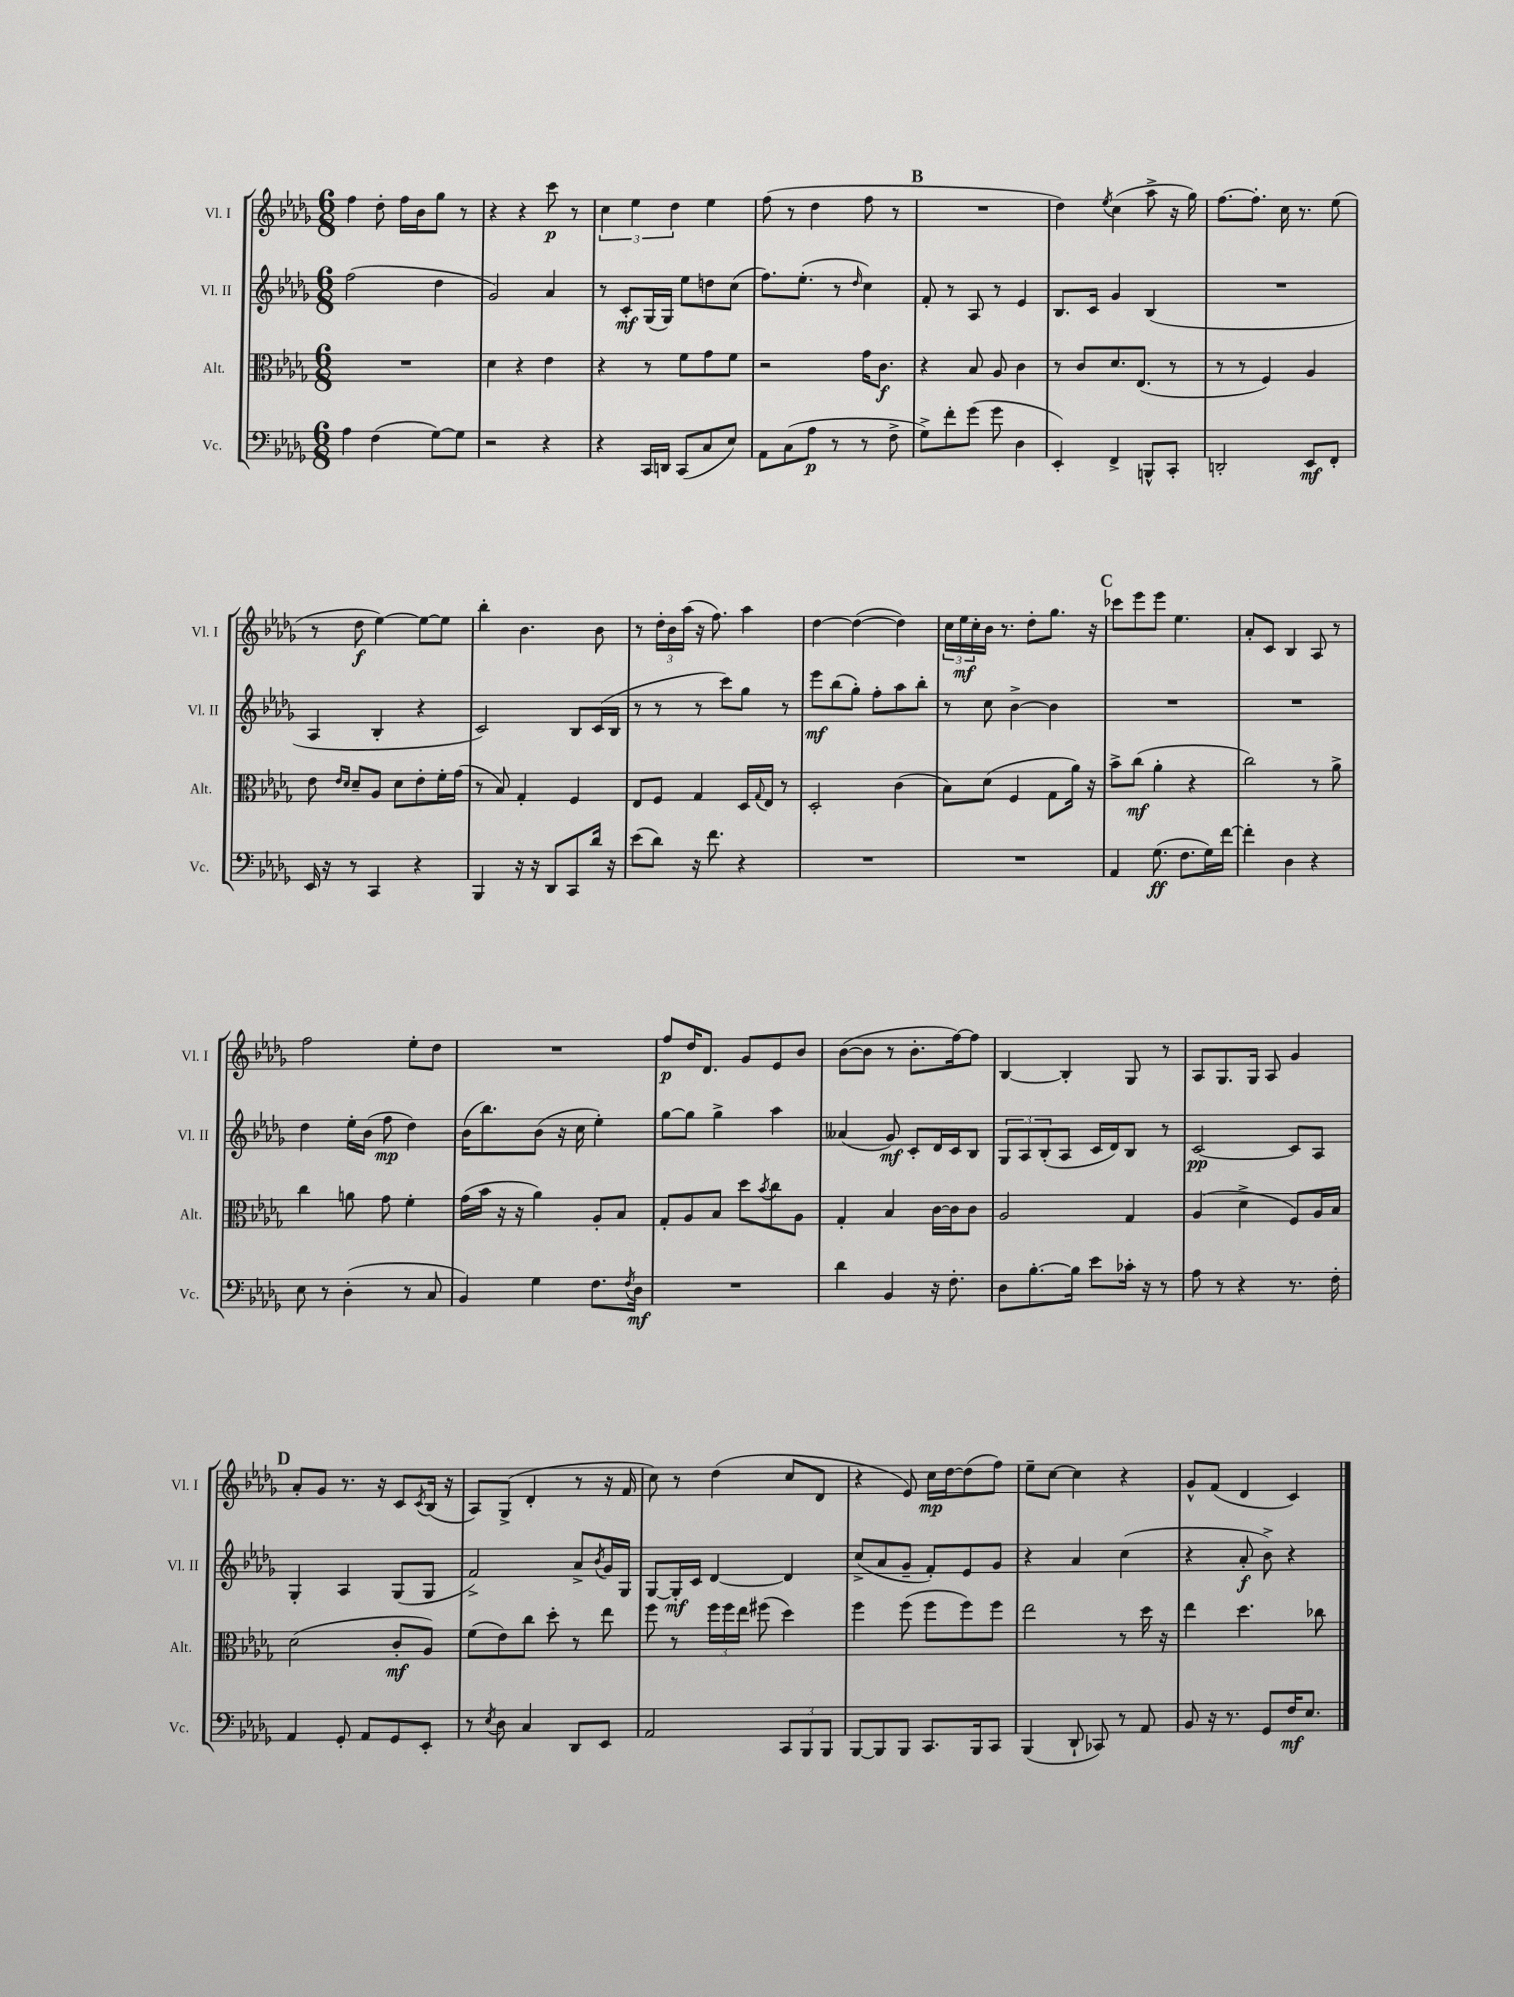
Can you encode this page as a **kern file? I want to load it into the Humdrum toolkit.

**kern	**kern	**kern	**kern
*staff4	*staff3	*staff2	*staff1
*clefF4	*clefC3	*clefG2	*clefG2
*k[b-e-a-d-g-]	*k[b-e-a-d-g-]	*k[b-e-a-d-g-]	*k[b-e-a-d-g-]
*M6/8	*M6/8	*M6/8	*M6/8
4A-	2.r	(2ff	4ff
(4F	.	.	8dd-'
.	.	.	16ff
.	.	.	16b-
[8G-)	.	4dd-	8gg-
8G-]	.	.	8r
=	=	=	=
2r	4d-	2g-)	4r
.	4r	.	4r
4r	4e-	4a-	8ccc
.	.	.	8r
=	=	=	=
4r	4r	8r	6cc
.	.	8c'	.
.	.	.	6ee-
16CC	8r	(16G-	.
16DD	.	16G-)	.
.	.	.	6dd-
(8CC	8f	8ee-	.
8C	8g-	8dd	4ee-
8E-)	8f	(8cc	.
=	=	=	=
8AA-	2r	8.ff)	(8ff
(8C	.	.	8r
.	.	(8.ee-'	.
8A-	.	.	4dd-
8r	.	8r	.
.	.	16qqdd-	.
8r	16g-	4cc)	8ff
.	8.c	.	.
8F^	.	.	8r
=	=	=	=
8G-^)	4r	8f'	2.r
8f'	.	8r	.
(8g-	8B-	8A-	.
8g-	8A-	8r	.
4D-	4c	4e-	.
=	=	=	=
4EE-')	8r	8.B-	4dd-)
.	8c	.	.
.	.	16c	.
.	.	.	8qee-
4FF^	8.d-	4g-	(4cc
.	(8.E-	.	.
8BBB^^	.	(4B-	8aa-^
8CC'	8r	.	16r
.	.	.	16gg-)
=	=	=	=
2DD'	8r	2.r	[8.ff
.	8r	.	.
.	.	.	8.ff']
.	4F)	.	.
.	.	.	16cc
.	.	.	8.r
8EE-	4A-	.	.
8FF'	.	.	(8ee-
=	=	=	=
16EE-	8e-	4A-	8r
16r	.	.	.
.	16qqe-	.	.
.	16qqd-	.	.
8r	8d-~	.	8dd-
4CC	8A-	4B-'	[4ee-)
.	8d-	.	.
4r	8e-'	4r	8ee-_
.	16f'	.	8ee-]
.	(16g-	.	.
=	=	=	=
4BBB-	8r	2c)	4bb-'
.	8B-)	.	.
16r	4G-'	.	4.b-
16r	.	.	.
8DD-	.	.	.
8CC	4F	8B-	.
16d-	.	(16c	8b-
16r	.	16B-	.
=	=	=	=
(8e-	8E-	8r	8r
8d-)	8F	8r	24dd-'
.	.	.	24b-
.	.	.	(24aa-
16r	4G-	8r	16r
8.f	.	.	8.ff)
.	.	8ccc)	.
4r	16D-	8gg-	4aa-
.	8qqG-	.	.
.	16E-	.	.
.	8r	8r	.
=	=	=	=
2.r	2D-'	8eee-	[4dd-
.	.	(8bb-	.
.	.	8gg-')	(4dd-_
.	.	8ff'	.
.	(4c	8aa-	4dd-])
.	.	8bb-'	.
=	=	=	=
2.r	8B-)	8r	24cc
.	.	.	24ee-
.	.	.	24cc'
.	(8d-	8cc	16b-
.	.	.	8.r
.	4F	[4b-^	.
.	.	.	8dd-'
.	8G-	4b-]	8.gg-
.	16a-)	.	.
.	16r	.	16r
=	=	=	=
4AA-	8b-^	2.r	8ccc-
.	(8cc	.	8eee-
(8.G-	4a-'	.	8eee-
.	.	.	4.ee-
8.F	.	.	.
.	4r	.	.
16G-)	.	.	.
[16f	.	.	.
=	=	=	=
4f']	2cc)	2.r	8a-'
.	.	.	8c
4D-	.	.	4B-
4r	8r	.	8A-
.	8a-^	.	8r
=	=	=	=
8E-	4cc	4dd-	2ff
8r	.	.	.
(4D-'	8a	16ee-'	.
.	.	(16b-	.
.	8g-	8ff	.
8r	4f'	4dd-)	8ee-'
8C	.	.	8dd-
=	=	=	=
4BB-)	(16g-	(16b-	2.r
.	16b-	8.bb-)	.
.	16r	.	.
.	16r	.	.
4G-	4a-)	(8b-	.
.	.	16r	.
.	.	16cc	.
8.F	8A-'	4ee-')	.
.	8B-	.	.
8qF	.	.	.
16D-	.	.	.
=	=	=	=
2.r	8G-'	[8gg-	8ff
.	8A-	8gg-]	16dd-
.	.	.	8.d-
.	8B-	4gg-^	.
.	8dd-	.	8g-
.	8qb-	.	.
.	8cc	4aa-	8e-
.	8A-	.	8b-
=	=	=	=
4d-	4G-'	(4a--	([8b-
.	.	.	8b-]
4BB-	4B-	8g-)	8r
.	.	8c'	8.b-'
16r	[16c	16d-	.
8.F'	16c]	16c	[16ff)
.	8c	8B-	8ff]
=	=	=	=
8D-	2A-	12G-	[4B-
.	.	12A-	.
[8.B-'	.	.	.
.	.	(12B-'	.
.	.	8A-	4B-']
16B-]	.	.	.
8e-	.	16c	.
.	.	16d-)	.
16c-'	4G-	8B-	8G-
16r	.	.	.
8r	.	8r	8r
=	=	=	=
8A-	(4A-	[2c	8A-
8r	.	.	8.G-
4r	4d-^	.	.
.	.	.	16G-
.	.	.	8A-
8.r	8F)	8c]	4g-
.	16A-	8A-	.
16F'	16B-	.	.
=	=	=	=
4AA-	(2d-	4G-'	8a-'
.	.	.	8g-
8GG-'	.	4A-	8.r
8AA-	.	.	.
.	.	.	16r
8GG-	8c'	(8G-	8c
.	.	.	8qc
8EE-'	8A-)	8G-	(16B-
.	.	.	16r
=	=	=	=
8r	(8f	2f^)	8A-)
8qE-	.	.	.
8D-	8e-)	.	(8G-^
4C	8cc	.	4d-'
.	8dd-'	.	.
8DD-	8r	8a-^	8r
.	.	8qb-	.
8EE-	8ee-	16g-	16r
.	.	16G-	16f
=	=	=	=
2AA-	8ff	[8G-	8cc)
.	8r	16G-']	8r
.	.	16c	.
.	24ff	[4d-	(4dd-
.	24ff	.	.
.	24ee-	.	.
.	(8ff#	.	.
12CC	4dd-)	4d-]	8cc
12BBB-	.	.	.
.	.	.	8d-
12BBB-	.	.	.
=	=	=	=
[8BBB-	4ff	(8cc^	4r
8BBB-]	.	8a-	.
8BBB-	(8ff	8g-~	8e-)
8.CC	8ff	8f')	16cc
.	.	.	[16dd-
.	8ff)	8e-	(8dd-]
16BBB-	.	.	.
8CC	8ff	8g-	8ff)
=	=	=	=
(4BBB-	2ee-	4r	8ee-~
.	.	.	[8cc
8DD-`	.	4a-	4cc]
8CC-)	.	.	.
8r	8r	(4cc	4r
8AA-	16dd-	.	.
.	16r	.	.
=	=	=	=
8BB-	4ee-	4r	8g-^^
16r	.	.	(8f
8.r	.	.	.
.	4.dd-	8a-'	4d-
8GG-	.	8b-^)	.
16F	.	4r	4c)
8.E-	.	.	.
.	8cc-	.	.
==	==	==	==
*-	*-	*-	*-
